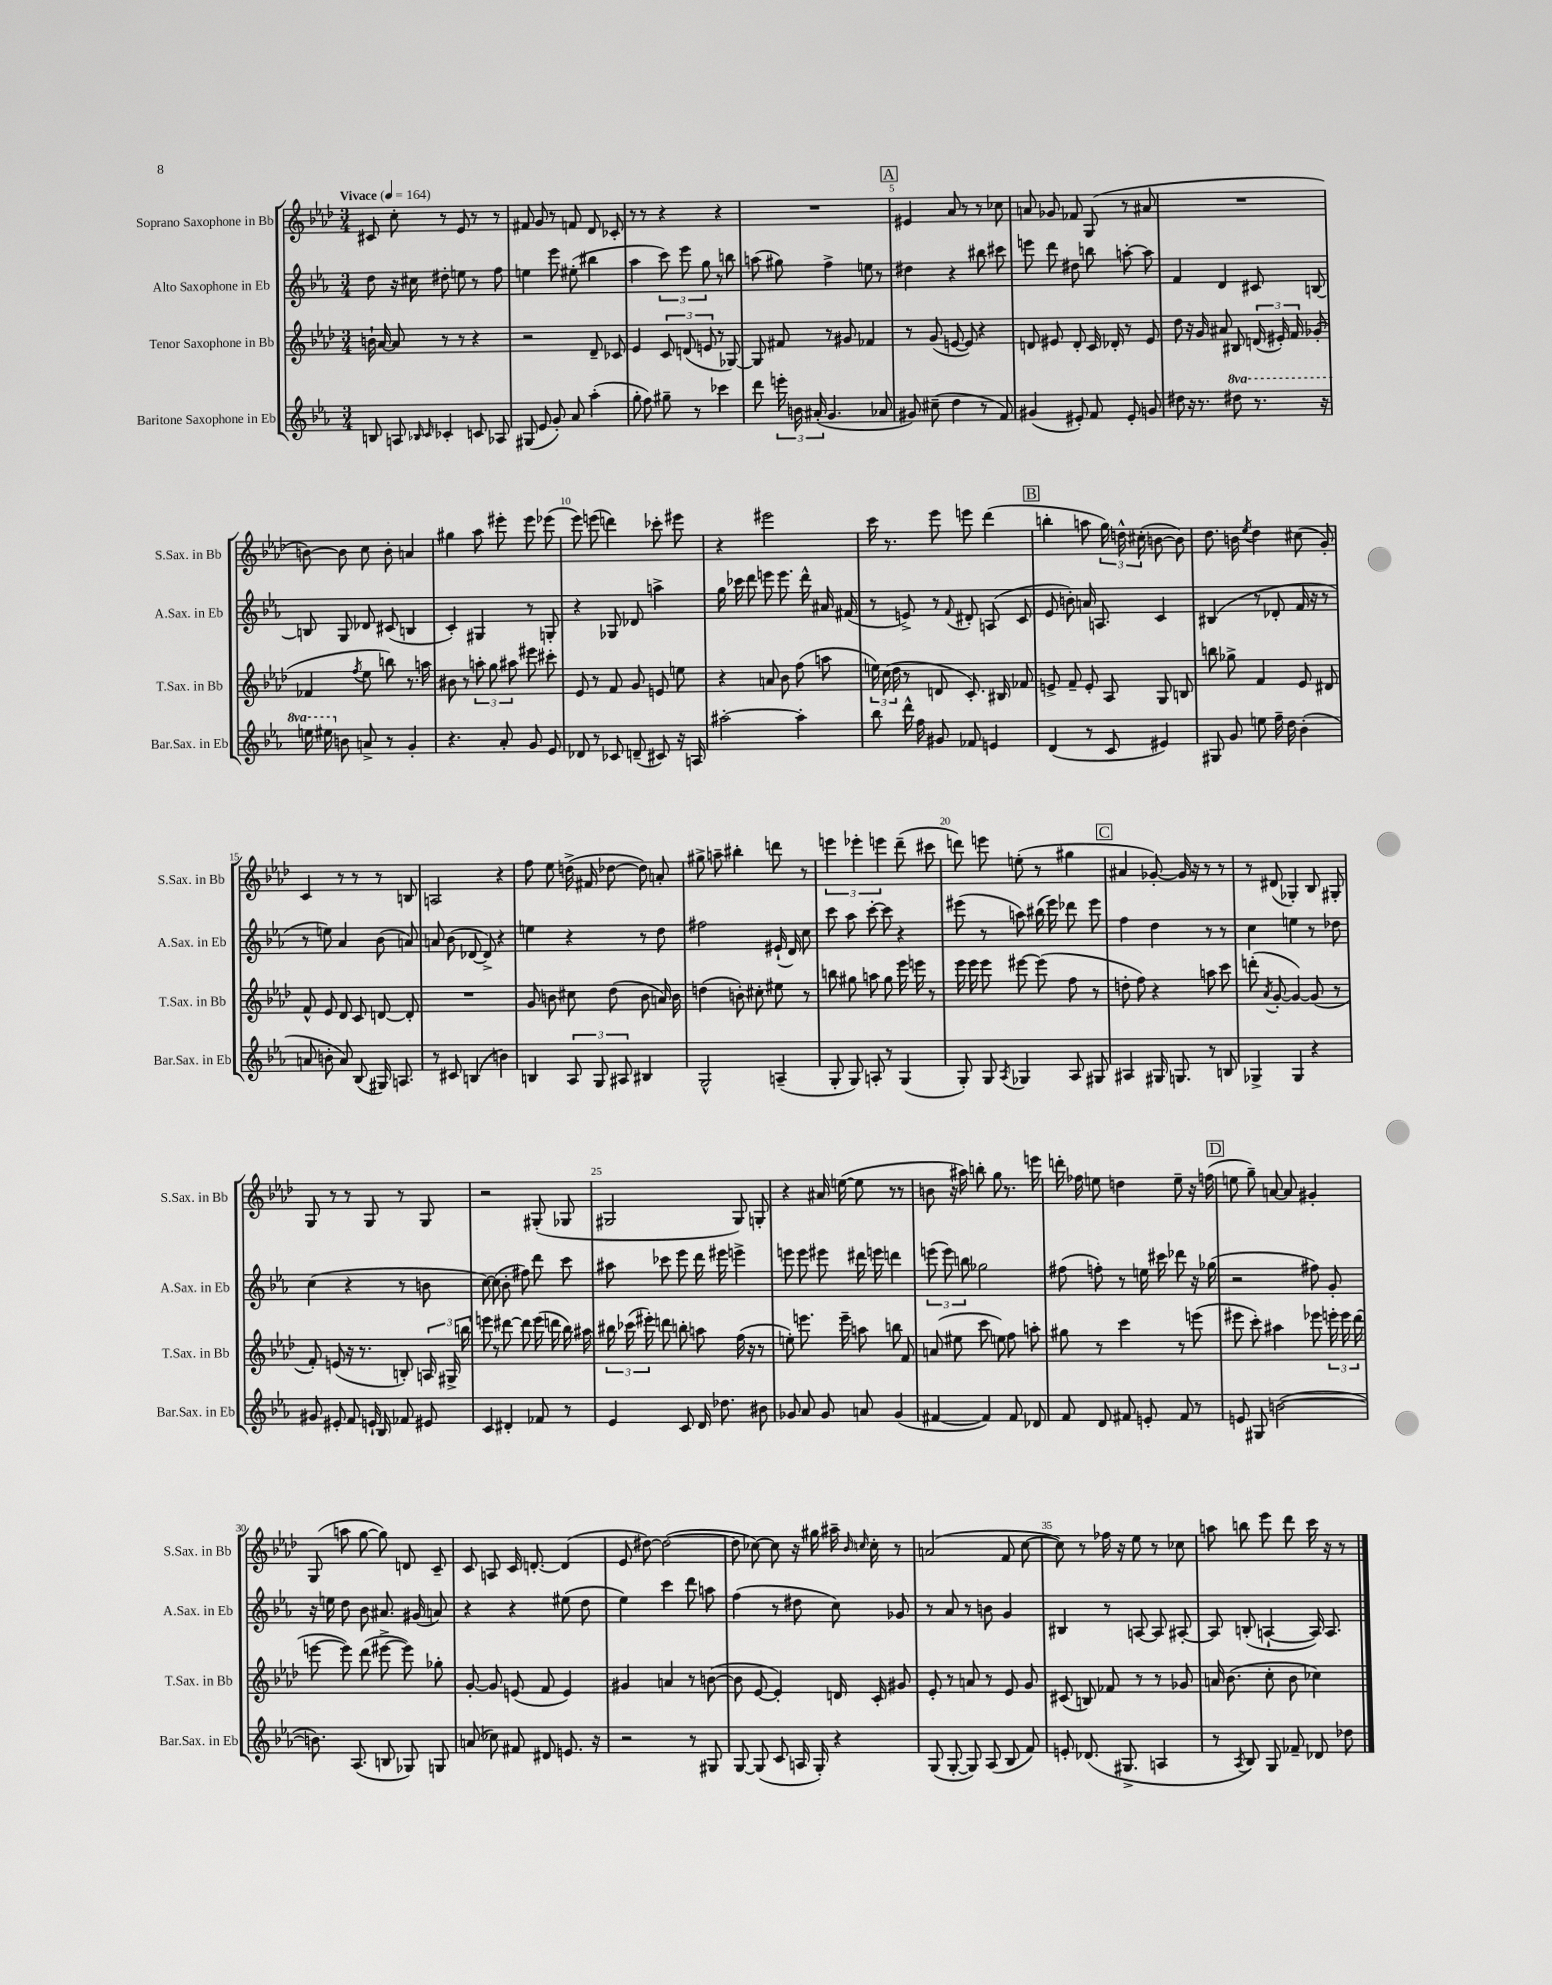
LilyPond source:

<<
\new StaffGroup <<
\new Staff = "s0" \with { instrumentName = "Soprano Saxophone in Bb" shortInstrumentName = "S.Sax. in Bb" } {
    \clef treble \key aes \major \numericTimeSignature \time 3/4 \tempo "Vivace" 4 = 164
    \autoBeamOff cis'8 c''8-. r8 ees'8 r8 r8 |
    fis'8 g'8 r8 f'8 des'8 ces'8-. |
    r8 r8 r4 r4 |
    R2. |
    \mark \markup { \box "A" } eis'4 aes'8 r8 r8 ces''8 |
    a'8 ges'8 fes'8 g8( r8 ais'8 |
    R2. |
    b'8~) b'8 c''8 b'8-. a'4 |
    gis''4 aes''8 eis'''8-. eis'''8 ees'''8( |
    ees'''8) e'''8( d'''4) ces'''8-. eis'''8 |
    r4 eis'''2 |
    c'''16 r8. ees'''8 e'''8 des'''4( |
    \mark \markup { \box "B" } b''4-. a''8 \tuplet 3/2 { g''16) d''16-^ cis''16-.( } b'8~ b'8) |
    des''8. b'16 \acciaccatura { ees''8 } des''4 cis''8( g'8-.) |
    c'4 r8 r8 r8 b8 |
    a2 r4 |
    f''8 ees''8 d''16->( fis'16 des''8~ des''8) a'8-. |
    gis''8-> a''8-- bis''4-. d'''8 r8 |
    \tuplet 3/2 { e'''4 ees'''4-. e'''4 } des'''8--( cis'''8 |
    d'''8) e'''8 e''8-.( r8 gis''4 |
    \mark \markup { \box "C" } ais'4 ges'8~-.) ges'16 r16 r8 r8 |
    r8 dis'8( ges4-.) bes8 gis8-. |
    g8 r8 r8 g8 r8 g8 |
    r2 gis8-.( ges8 |
    gis2 gis8) g8-. |
    r4 ais'16 e''16~( e''8 r8 r8 |
    b'8 r16 ais''16) b''8-. g''8 r8. e'''16 |
    d'''16-. fes''16 e''8 d''4 e''8-- r16 f''16( |
    \mark \markup { \box "D" } e''8 g''8--) a'8~ a'8 gis'4-. |
    g8( a''8 g''8~ g''8) d'8 c'8-- |
    c'8 a8 c'16 d'8.~-. d'4( |
    ees'8 dis''8~) dis''2~( |
    dis''8 ces''8~) ces''8 r16 gis''16 ais''16-- \grace { bes'16 c''16 } c''16-. r8 |
    a'2( f'8 c''8~ |
    c''8) r8 fes''16 r16 ees''8 r8 ces''8 |
    a''8 b''8 ees'''8 des'''8 c'''16 r16 r8 \bar "|." |
}
\new Staff = "s1" \with { instrumentName = "Alto Saxophone in Eb" shortInstrumentName = "A.Sax. in Eb" } {
    \clef treble \key ees \major \numericTimeSignature \time 3/4
    \autoBeamOff d''8 r16 cis''16 dis''8-. e''8 r8 f''8 |
    e''4 ees'''8 eis''8-.( bis''4 |
    aes''4 \tuplet 3/2 { c'''8) ees'''8 g''8 } r8 b''8 |
    a''8( gis''8) f''4-> e''8 r8 |
    \mark \markup { \box "A" } dis''4 r4 bis''8 cis'''8 |
    e'''8 d'''8 dis''8 b''8 a''8~-. a''8 |
    f'4 d'4 cis'8 b8~ |
    b8 g8 des'8 cis'8( b4 |
    c'4-.) gis4 r8 g8-. |
    r4 ges8 des'8 a''4-> |
    g''16 ces'''16 d'''8 e'''8 e'''8. d'''16-^ ais'16 fis'16( |
    r8 e'8->) r8 \appoggiatura { f'8 } dis'8-. a8( c'8 |
    \mark \markup { \box "B" } ees'8 b'8-.) a'16 a8. c'4 |
    bis4( r8 des'8-. f'16 r16 r8 |
    r8 e''8) aes'4 bes'8( a'8) |
    a'8 bes'8( des'8~ des'8->) r4 |
    e''4 r4 r8 d''8 |
    fis''2 eis'16-!( d'16) c''8 |
    c'''8 aes''8 c'''8~-. c'''8 r4 |
    eis'''8( r8 a''8) bis''16( eis'''16) des'''8 eis'''8 |
    \mark \markup { \box "C" } f''4 d''4 r8 r8 |
    c''4 e''4 r8 des''8 |
    c''4( r4 r8 b'8 |
    c''8~) c''8( bes'8-. fis''8) d'''8 c'''8 |
    ais''8 ces'''8 ees'''8 d'''16 eis'''16 e'''4-> |
    e'''8 e'''8 eis'''8 dis'''16 e'''16 d'''4 |
    \tuplet 3/2 { e'''8( e'''8) b''8 } ges''2 |
    fis''8( f''8-.) r8 e''16 cis'''16 des'''8 r16 ges''16( |
    \mark \markup { \box "D" } r2 fis''8) g'8-. |
    r16 e''16 d''8 bes'8 ais'8. gis'16( a'8) |
    r4 r4 eis''8( d''8 |
    ees''4) c'''4 d'''8 a''8 |
    f''4( r8 dis''8 c''8) ges'8 |
    r8 aes'8 r8 b'8 g'4 |
    bis4 r8 a8~ a8 ais8~-. |
    ais8 b8-.( a4~-! a16) a8. \bar "|." |
}
\new Staff = "s2" \with { instrumentName = "Tenor Saxophone in Bb" shortInstrumentName = "T.Sax. in Bb" } {
    \clef treble \key aes \major \numericTimeSignature \time 3/4
    \autoBeamOff b'16-! aes'16~ aes'8 r8 r8 r4 |
    r2 des'8-- ces'8 |
    ees'4 \tuplet 3/2 { c'8 d'8( e'8 } r8 ges8~) |
    ges8 fis'8 r8 gis'8 fes'4 |
    \mark \markup { \box "A" } r8 g'8( e'8~ e'8) r4 |
    d'8 eis'8 d'8-. c'16 des'16-. r8 eis'8 |
    des''8 r16 g'16 ais'8 bis8 \tuplet 3/2 { d'16( eis'16-.) f'16 } ges'8-.( |
    fes'4 \acciaccatura { f''8 } ees''8 b''8) r8. a''16 |
    bis'8 r8 \tuplet 3/2 { a''8-. g''8 ais''8 } eis'''8 cis'''8-. |
    ees'8 r8 f'8 g'8 e'8 e''8 |
    r4 a'8 bes'8 f''8( a''8 |
    \tuplet 3/2 { e''16) c''16( des''16 } r8 d'8 c'8.-.) bis16 fes'8 |
    \mark \markup { \box "B" } e'8-> f'8-- e'8-. aes8 g8 b8 |
    b''8 ges''8-> f'4 ees'8 dis'8 |
    f'8-^ ees'8 des'8 c'8 d'8~ d'8-. |
    R2. |
    g'8 b'8 cis''8 des''8( b'8 a'16) b'16 |
    d''4( b'8-.) cis''8-. eis''8 r8 |
    b''8 gis''8 a''8 gis''8 ees'''16 e'''16 r8 |
    ees'''16 ees'''16 ees'''8 eis'''8~ eis'''8( f''8 r8 |
    \mark \markup { \box "C" } d''8-. f''8) r4 a''8 c'''8 |
    d'''8-.( \acciaccatura { aes'8 } g'8~-. g'4~) g'8( r8 |
    f'8-.) e'8( r16 r8. b8-.) \tuplet 3/2 { a16 gis16-> b''16 } |
    e'''8 r8 dis'''8~ dis'''8 e'''16( d'''16 bes''16) ais''16 |
    \tuplet 3/2 { bis''16 ces'''16( eis'''16-.) } d'''8 b''8-. a''8 f''16( r16 r8 |
    e''8-.) e'''8. e'''16-- a''8 b''8 f'8 |
    a'8( eis''8 c'''8 e''8) f''8 a''8-. |
    gis''8 r8 c'''4 r8 e'''8( |
    \mark \markup { \box "D" } eis'''8 c'''8-.) ais''4 ees'''8 \tuplet 3/2 { e'''16-. e'''16 des'''16( } |
    e'''8~ e'''8) des'''8( eis'''8~-> eis'''8) ges''8-. |
    g'8~-. g'8 e'8( f'8 e'4) |
    gis'4 a'4 r8 b'8~( |
    b'8 ees'8~ ees'4-.) d'16 c'16-. gis'8 |
    ees'8-. r8 a'8 r8 ees'8 g'8 |
    cis'8( b8) fes'8 r8 r8 ges'8 |
    a'16 bes'8.( c''8-. bes'8 ces''4) \bar "|." |
}
\new Staff = "s3" \with { instrumentName = "Baritone Saxophone in Eb" shortInstrumentName = "Bar.Sax. in Eb" } {
    \clef treble \key ees \major \numericTimeSignature \time 3/4 \set Staff.ottavationMarkups = #ottavation-simple-ordinals
    \autoBeamOff b8 a8 \grace { bes16 c'16 } ces'4-. c'8 aes8 |
    gis8( ees'8 g'8-.) aes'8 aes''4-.( |
    g''8-. f''8) gis''8-- r8 ces'''4 |
    d'''8 \tuplet 3/2 { e'''16-. b'16 ais'16-.( } g'4. aes'8 |
    \mark \markup { \box "A" } gis'8) cis''8--( d''4 r8 f'8) |
    gis'4( eis'8-.) f'8 eis'8-. g'8 |
    dis''8 r16 r8. \ottava #1 dis'''8 r8. r16 |
    e'''16 eis'''16 \ottava #0 b'8 a'8-> r8 g'4-. |
    r4. aes'8-. g'8 ees'8 |
    des'8 r8 ces'8 d'8--( cis'8) r16 a16 |
    ais''2~-. ais''4-. |
    bes''8 d'''16-^ f''16 gis'8 fes'8 e'4 |
    \mark \markup { \box "B" } d'4( r8 c'8 eis'4) |
    gis8 g'8 e''8 f''16-- d''16 bes'4-.( |
    a'8 b'8-. a'8) bes8( gis16) a8. |
    r8 cis'8 b4( b'4) |
    b4 \tuplet 3/2 { aes8 g8 ais8 } bis4 |
    g2-^ a4--( |
    g8-. g8) a8-. r8 g4( |
    g8-.) g8 \acciaccatura { aes8 } ges4 aes8 gis8 |
    \mark \markup { \box "C" } ais4 gis16 g8. r8 b8 |
    ges4-> ges4 r4 |
    gis'8 eis'8-. f'8 e'16-! bes16 fes'8 eis'8 |
    c'4 dis'4-. fes'8 r8 |
    ees'4 c'8 d'16 des''8. bis'8 |
    ges'8 aes'8 ges'8 a'8 ges'4( |
    fis'4~ fis'4) fis'8 des'8 |
    f'8 d'8 fis'8 e'8-. fis'8 r8 |
    \mark \markup { \box "D" } e'8 gis8 b'2~( |
    b'8.) aes8.( b8 ges8) g8 |
    a'8( ces''8) fis'8 dis'8 e'8. r16 |
    r2 r8 gis8 |
    g8~ g8( c'8 a16 g16-.) r4 |
    g8( g8~-. g8) aes8( bes8 f'8) |
    e'8-. des'8.( gis8.-> a4 |
    r8 \acciaccatura { aes8 } bes8) g8 fes'8-- des'8 des''8 \bar "|." |
}
>>
>>
\layout { \context { \Score \override BarNumber.break-visibility = ##(#f #t #t) barNumberVisibility = #(every-nth-bar-number-visible 5) } }
